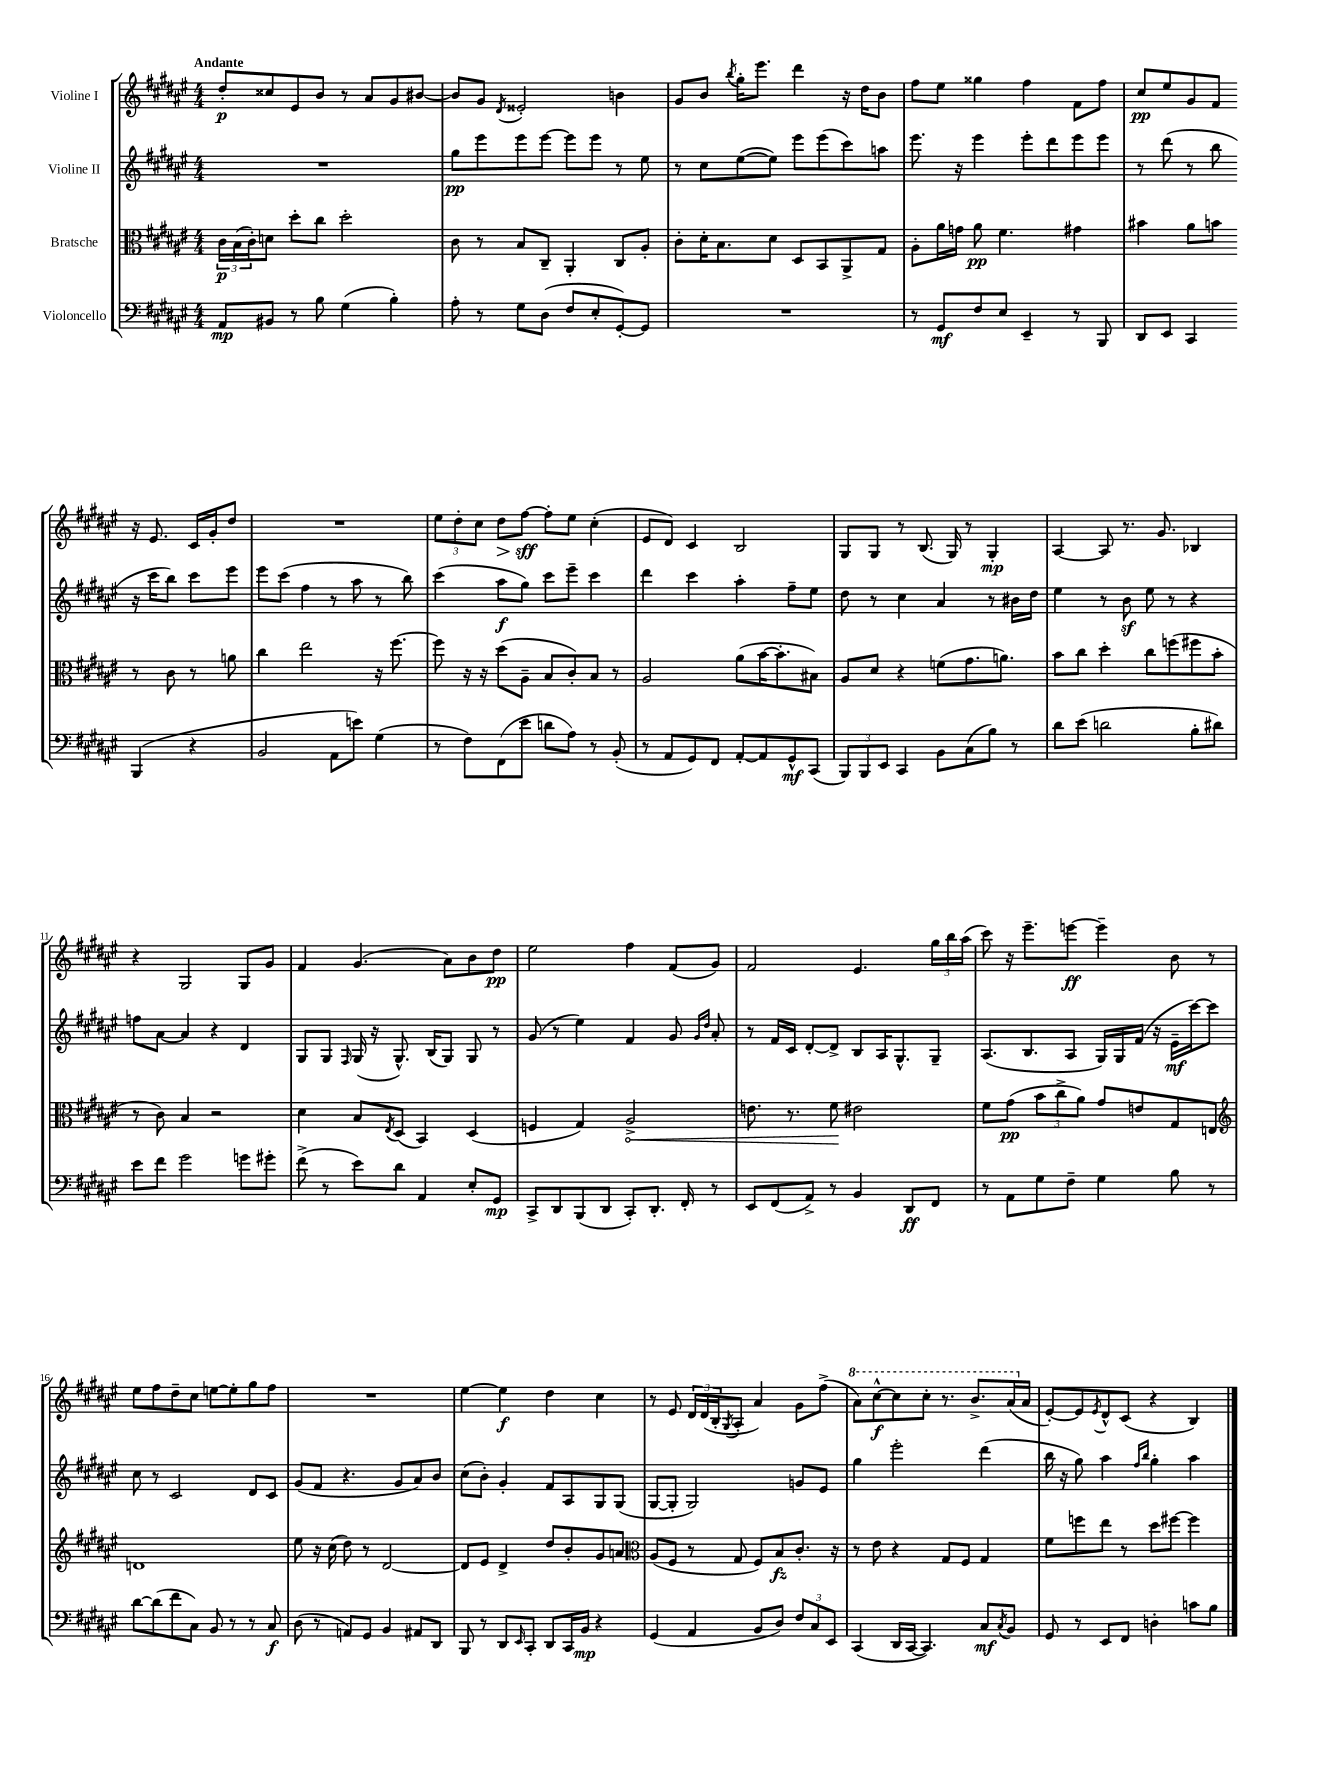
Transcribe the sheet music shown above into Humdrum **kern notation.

**kern	**kern	**kern	**kern
*staff4	*staff3	*staff2	*staff1
*clefF4	*clefC3	*clefG2	*clefG2
*k[f#c#g#d#a#e#]	*k[f#c#g#d#a#e#]	*k[f#c#g#d#a#e#]	*k[f#c#g#d#a#e#]
*M4/4	*M4/4	*M4/4	*M4/4
8AA#	24c#	1r	8dd#'
.	(24B	.	.
.	24c#')	.	.
8BB#	8d	.	8cc##
8r	8dd#'	.	8e#
8B	8cc#	.	8b
(4G#	2dd#'	.	8r
.	.	.	8a#
4B')	.	.	8g#
.	.	.	[8b#
=	=	=	=
8A#'	8c#	8gg#	8b#]
8r	8r	8eee#	8g#
.	.	.	8qd#
8G#	8B	8eee#	2e##'
(8D#	8C#~	[8eee#	.
8F#	4AA#'	8eee#]	.
8E#'	.	8eee#	.
[8GG#')	8C#	8r	4b
8GG#]	8A#'	8ee#	.
=	=	=	=
1r	8c#'	8r	8g#
.	16d#'	8cc#	8b
.	8.B	.	.
.	.	.	8qbb
.	.	([8ee#	16gg#'
.	.	.	8.eee#
.	8d#	8ee#])	.
.	8D#	8eee#	4ddd#
.	8BB	(8eee#	.
.	8AA#^	8ccc#)	16r
.	.	.	16dd#
.	8G#	8aa	8b
=	=	=	=
8r	8A#'	8.eee#	8ff#
8GG#	16a#	.	8ee#
.	16g	16r	.
8F#	8a#	4eee#	4gg##
8E#	4.f#	.	.
4EE#~	.	8eee#'	4ff#
.	.	8ddd#	.
8r	4g#	8eee#	8f#
8BBB	.	8eee#	8ff#
=	=	=	=
8DD#	4b#	8r	8cc#
8EE#	.	(8ddd#	8ee#
4CC#	8a#	8r	8g#
.	8b	8bb	8f#
(4BBB	8r	16r	16r
.	.	16ccc#	8.e#
.	8c#	8bb)	.
4r	8r	8ccc#	16c#
.	.	.	16g#'
.	8a	8eee#	8dd#
=	=	=	=
2BB	4cc#	8eee#	1r
.	.	(8ccc#	.
.	2ee#	4ff#	.
8AA#	.	8r	.
8e)	.	8aa#	.
(4G#	16r	8r	.
.	[8.ff#	.	.
.	.	8bb)	.
=	=	=	=
8r	8ff#]	(4ccc#	12ee#
.	.	.	12dd#'
8F#)	16r	.	.
.	.	.	12cc#
.	16r	.	.
(8FF#	(8dd#	8aa#	8dd#
8e#	8A#~	8gg#)	[8ff#
8d	8B	8ccc#	8ff#']
8A#)	8c#')	8eee#~	8ee#
8r	8B	4ccc#	(4cc#'
(8BB'	8r	.	.
=	=	=	=
8r	2A#	4ddd#	8e#
8AA#	.	.	8d#)
8GG#)	.	4ccc#	4c#
8FF#	.	.	.
[8AA#'	(8a#	4aa#'	2B
8AA#]	[16b	.	.
.	8.b']	.	.
8GG#^^	.	8ff#~	.
(8CC#	8B#)	8ee#	.
=	=	=	=
12BBB)	8A#	8dd#	8G#
12BBB	.	.	.
.	8d#	8r	8G#
12EE#	.	.	.
4CC#	4r	4cc#	8r
.	.	.	(8.B
8BB	(8f	4a#	.
.	.	.	16G#)
(8C#	8.g#	.	8r
8B)	.	8r	4G#'
.	8.a)	.	.
8r	.	16b#	.
.	.	16dd#	.
=	=	=	=
8d#	8b	4ee#	[4A#
(8e#	8cc#	.	.
2d	4dd#'	8r	8A#]
.	.	8b	8.r
.	8cc#	8ee#	.
.	.	.	8.g#
.	(8ff	8r	.
8B'	8ff#	4r	4B-
8d#)	8b'	.	.
=	=	=	=
8e#	8r	8ff	4r
8f#	8c#)	[8a#	.
2g#	4B	4a#]	2G#
.	2r	4r	.
8g	.	4d#	8G#
8g#'	.	.	8g#
=	=	=	=
(8f#^	4d#	8G#	4f#
8r	.	8G#	.
.	.	16qqF#	.
8e#)	8B	(16G#	(4.g#
.	.	16r	.
.	8qE#	.	.
8d#	(8D#	8.G#^^)	.
4AA#	4BB)	.	.
.	.	(16B	.
.	.	8G#)	8a#)
8E#'	(4D#	8G#	8b
8GG#	.	8r	8dd#
=	=	=	=
8CC#^	4F	(8g#	2ee#
8DD#	.	8r	.
(8BBB	4G#)	4ee#)	.
8DD#	.	.	.
8CC#')	2A#^	4f#	4ff#
8.DD#'	.	.	.
.	.	8g#	(8f#
16FF#'	.	.	.
.	.	16qqg#	.
.	.	16qqdd#	.
8r	.	8a#'	8g#)
=	=	=	=
8EE#	8.e	8r	2f#
(8FF#	.	16f#	.
.	8.r	16c#	.
8AA#^)	.	[8d#'	.
8r	8f#	8d#^]	.
4BB	2e#	8B	4.e#
.	.	16A#	.
.	.	8.G#^^	.
8DD#	.	.	.
8FF#	.	8G#~	24gg#
.	.	.	24bb
.	.	.	(24aa#
=	=	=	=
8r	8f#	(8.A#	8ccc#)
8AA#	(8g#	.	16r
.	.	8.B	8.eee#~
8G#	12b	.	.
.	12cc#^	.	.
8F#~	.	8A#	[8eee
.	12a#)	.	.
4G#	8g#	16G#)	4eee~]
.	.	16G#	.
.	8e	(16f#	.
.	.	16r	.
8B	8G#	16e#~	8b
.	.	[16ccc#)	.
8r	8E	8ccc#]	8r
=	=	=	=
*	*clefG2	*	*
[8d#	1d	8cc#	8ee#
(8d#]	.	8r	8ff#
8f#	.	2c#	8dd#~
8C#)	.	.	8cc#
8BB	.	.	[8ee
8r	.	.	8ee']
8r	.	8d#	8gg#
8C#	.	8c#	8ff#
=	=	=	=
(8D#	8ee#	(8g#	1r
8r	16r	8f#	.
.	(16cc#	.	.
8AA)	8dd#)	4.r	.
8GG#	8r	.	.
4BB	[2d#	.	.
.	.	8g#	.
8AA#	.	8a#)	.
8DD#	.	8b	.
=	=	=	=
8BBB	8d#]	(8cc#	[4ee#
8r	8e#	8b')	.
8DD#	4d#^	4g#'	4ee#]
16qqEE#	.	.	.
8CC#'	.	.	.
8DD#	8dd#	8f#	4dd#
16CC#	8b'	8A#	.
16BB	.	.	.
4r	8g#	8G#	4cc#
.	8a	(8G#	.
=	=	=	=
*	*clefC3	*	*
(4GG#	(8A#	[8G#	8r
.	8F#	8G#']	8e#
4AA#	8r	2G#)	24d#
.	.	.	(24d#
.	.	.	24B'
.	.	.	8qG#
.	8G#	.	8A#'
8BB	8F#)	.	4a#)
8D#)	8B	.	.
12F#	8.c#'	8g	8g#
12C#	.	.	.
.	.	8e#	(8ff#^
12EE#	.	.	.
.	16r	.	.
=	=	=	=
(4CC#	8r	4gg#	8aa#)
.	8e#	.	[8ccc#^^
16DD#	4r	2eee#'	8ccc#]
[16CC#	.	.	.
4.CC#])	.	.	8ccc#'
.	8G#	.	8.r
.	8F#	.	.
.	.	.	8.bb^
8C#	4G#	(4ddd#	.
8qC#	.	.	.
8BB	.	.	(16aa#
.	.	.	16a#
=	=	=	=
8GG#	8f#	16bb	[8e#')
.	.	16r	.
8r	8ff	8gg#)	8e#]
.	.	.	8qe#
8EE#	8ee#	4aa#	8d#^^
8FF#	8r	.	(8c#
.	.	16qqff#	.
.	.	16qqbb	.
4D'	8dd#	4gg#'	4r
.	[8ff#	.	.
8c	4ff#]	4aa#	4B)
8B	.	.	.
==	==	==	==
*-	*-	*-	*-
